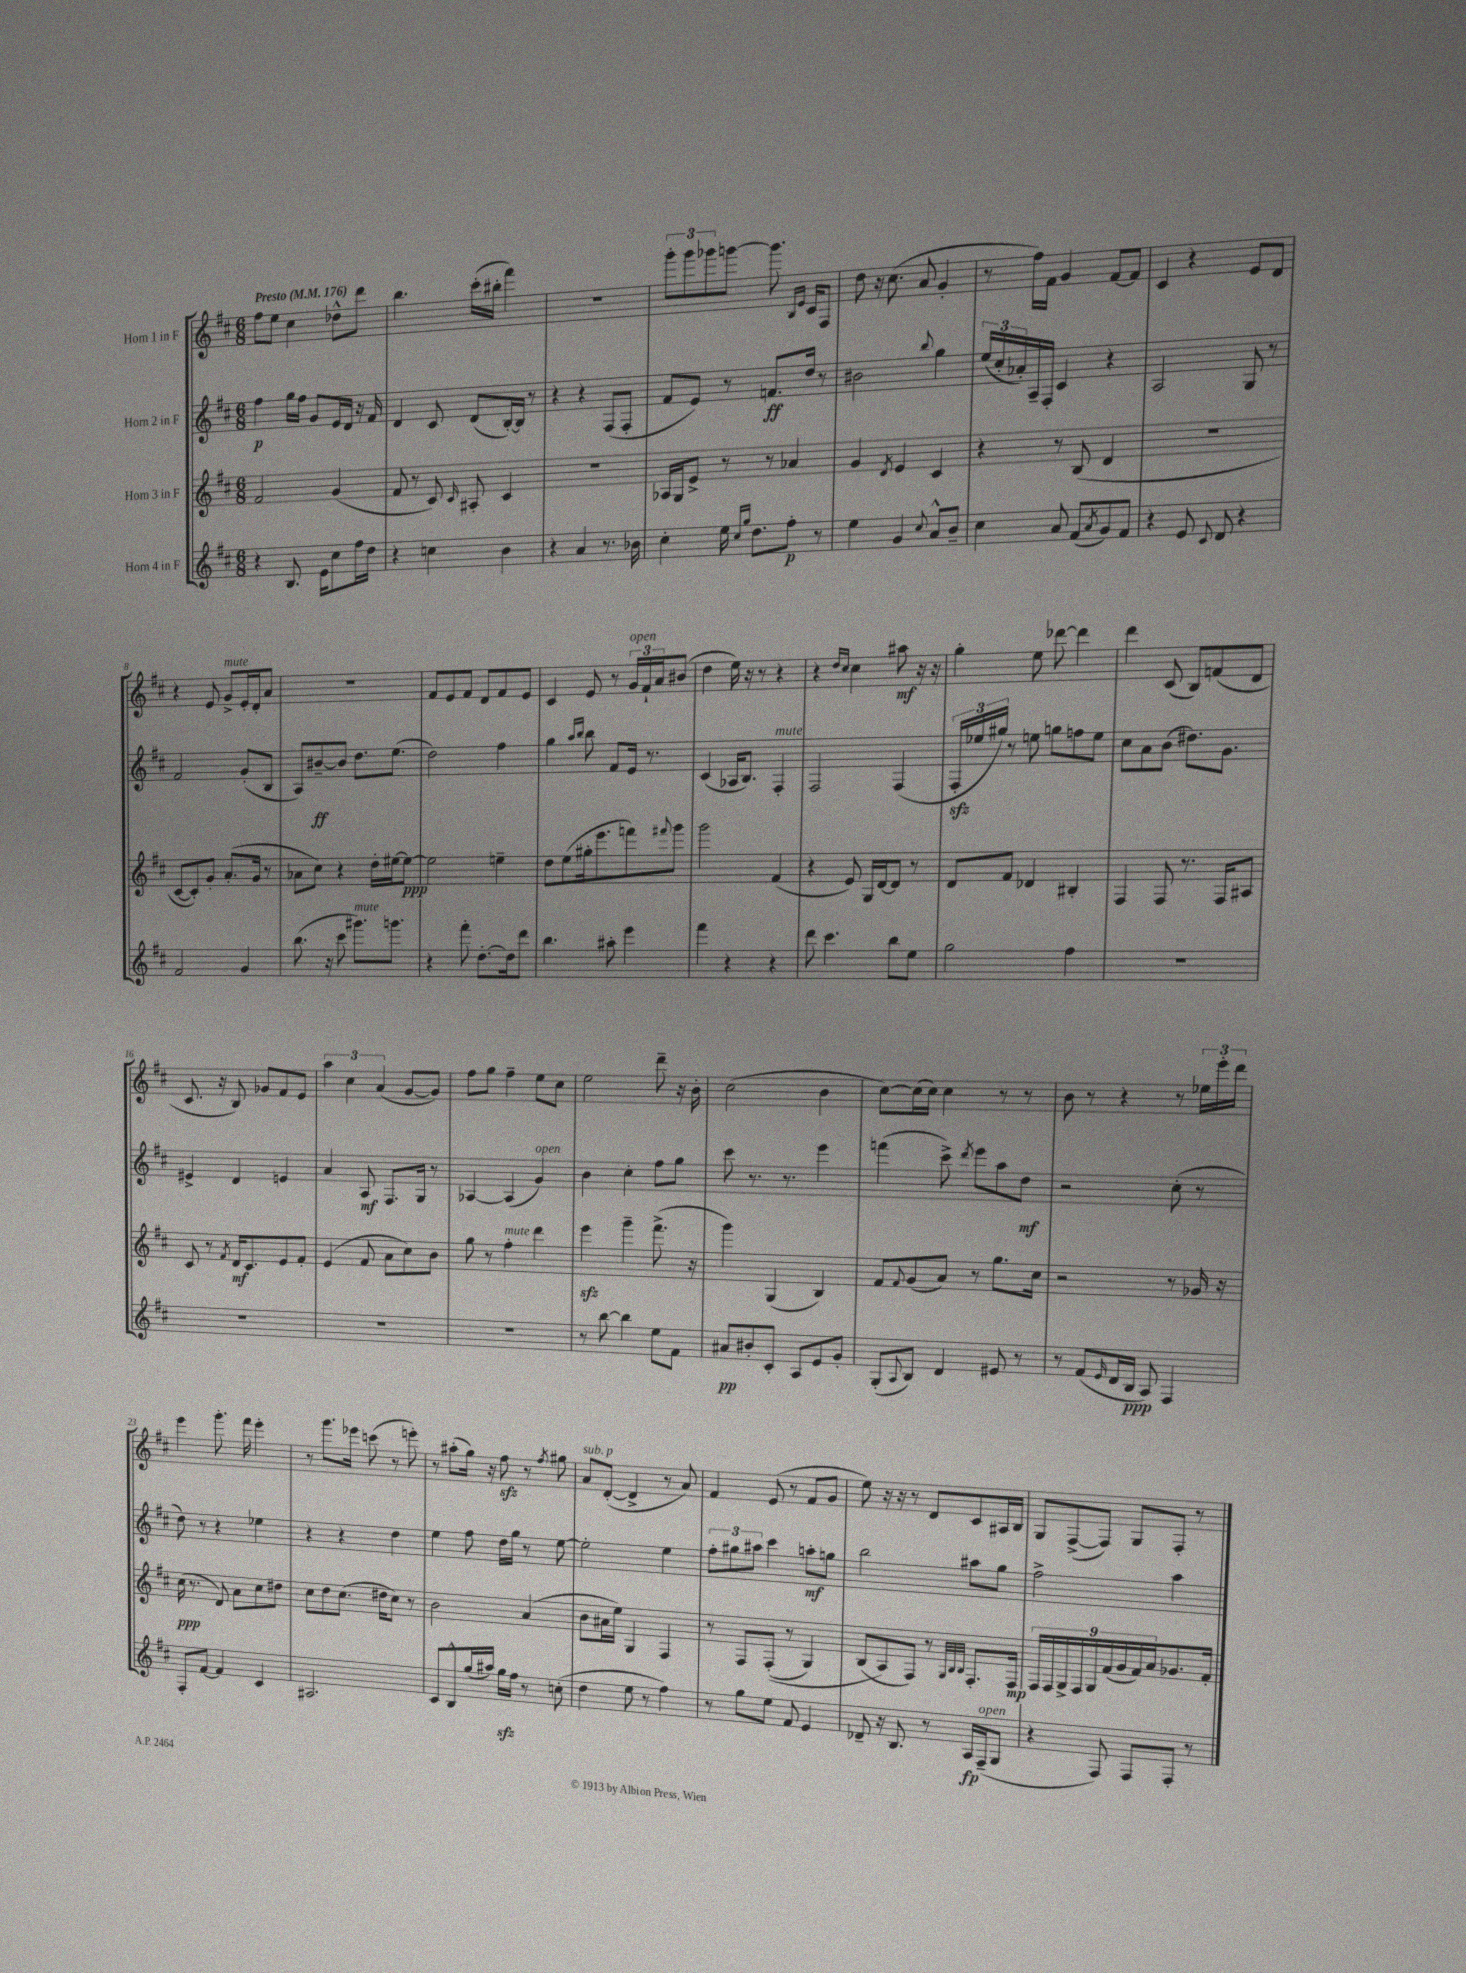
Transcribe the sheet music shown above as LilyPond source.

<<
\new StaffGroup <<
\new Staff = "s0" \with { instrumentName = "Horn 1 in F" } {
    \clef treble \key d \major \numericTimeSignature \time 6/8 \tempo "Presto" 4 = 176
    fis''8 e''8 cis''4 des''8-^ d'''8 |
    b''4. cis'''16-.( bis''16-. fis'''4) |
    R2. |
    \tuplet 3/2 { g'''8-. g'''8 ges'''8 } g'''8~ g'''8. \grace { b16 e'16 } cis'16 fis8 |
    d''8 r16 cis''8.( a'8 g'4-. |
    r8 fis''16) fis'16 g'4 fis'8~ fis'8 |
    cis'4 r4 e'8 d'8 |
    r4 e'8 g'8->^\markup { \italic "mute" } e'16-. d'16-. a'8 |
    R2. |
    fis'8 e'8 fis'8 d'8 fis'8 e'8 |
    cis'4 e'8 r8 \tuplet 3/2 { g'16^\markup { \italic "open" } fis'16-! a'16 } bis'8( |
    d''4 e''16) r16 r8 r4 |
    r4 \grace { d''16 cis''16 } cis''4 ais''8\mf r16 r16 |
    g''4-. e''8 des'''8~ des'''4 |
    d'''4 cis'8( b8) f'8( d'8 |
    cis'8. r16 b8) ges'8 fis'8 e'8 |
    \tuplet 3/2 { a''4 cis''4 a'4( } g'8~ g'8) |
    fis''8 g''8 fis''4-- e''8 cis''8 |
    e''2 d'''8-- r16 b'16-. |
    cis''2( b'4 |
    cis''8~) cis''16( cis''16) cis''4 r8 r8 |
    b'8 r8 r4 r8 \tuplet 3/2 { ees''16 e'''16-. d'''16 } |
    e'''4 g'''8.-. fis'''16 e'''4-. |
    r8 g'''8. ees'''16 c'''8( r8 e'''8-.) |
    r8 ais''8-.( g''16) r16 fis''8\sfz r8 \acciaccatura { fis''8 } gis''8 |
    a'8^\markup { \italic "sub. p" } d'8~-.( d'4-> r8 a'8) |
    fis'4 e'8( r8 fis'8 g'8 |
    e''8) r16 r16 r8 d'8 cis'8 ais16 b16 |
    g8 fis8~->( fis8) g8 fis8-. r8 \bar "|." |
}
\new Staff = "s1" \with { instrumentName = "Horn 2 in F" } {
    \clef treble \key d \major \numericTimeSignature \time 6/8
    fis''4\p g''16 fis''16 g'8 e'16 d'16 r16 fis'16 |
    d'4 cis'8 d'8( b16~-.) b16 r8 |
    r4 r4 fis8( fis8-. |
    fis'8 e'8) r8 f'8.\ff d''16 r8 |
    bis'2 \appoggiatura { b''8 } g''4 |
    \tuplet 3/2 { e''16( cis''16-. aes'16-.) } a16-- fis16-. cis'4 r4 |
    a2 g8 r8 |
    fis'2 g'8-.( b8 |
    a8) bis'8~--\ff bis'8 d''8. e''8.( |
    d''2) fis''4 |
    g''4 \grace { a''16 b''16 } b''8 fis'8 e'16 r8. |
    cis'4( aes16 b8.) fis4-.^\markup { \italic "mute" } |
    fis2 fis4( |
    \tuplet 3/2 { fis16-.\sfz ees''16 gis''16) } r8 e''8 g''8 f''8 e''8 |
    cis''8 a'8 b'8( dis''8.) g'8. |
    eis'4-> d'4 e'4 |
    a'4 a8\mf fis8. g16 r8 |
    aes4~ aes4( g'4^\markup { \italic "open" }) |
    b'4 cis''4-. fis''8 g''8 |
    cis'''8 r8. r8. e'''4 |
    f'''4( cis'''8->) \acciaccatura { d'''8 } e'''8 a''8 d''8\mf |
    r2 cis''8-.( r8 |
    d''8) r8 r4 ees''4 |
    r4 r4 d''4 |
    e''4 fis''8 d''16 g''16 r8 e''8~ |
    e''2-. e''4 |
    \tuplet 3/2 { fis''8-. gis''8 ais''8 } cis'''4 a''8-.\mf g''8 |
    b''2 ais''8 g''8 |
    fis''2-> a''4 \bar "|." |
}
\new Staff = "s2" \with { instrumentName = "Horn 3 in F" } {
    \clef treble \key d \major \numericTimeSignature \time 6/8
    fis'2 g'4( |
    fis'8 r8 cis'8) \grace { cis'16 } ais8-. cis'4 |
    R2. |
    aes16 g16 e'8-> r8 r8 aes'4 |
    g'4 \acciaccatura { d'8 } e'4 cis'4 |
    r4 r8 b8( d'4 |
    R2. |
    cis'8~ cis'8-.) g'8-. a'8.-.( g'16 r8 |
    aes'8 cis''8) r4 d''16-. eis''16~ eis''8~\ppp |
    eis''2 e''4-- |
    d''8 e''8( gis''16-. e'''8. f'''8) \appoggiatura { fis'''8 } g'''8 |
    g'''2 fis'4( |
    r4 e'8) g16 d'16~ d'8 r8 |
    d'8 fis'8 des'4 bis4-. |
    fis4 fis8 r8. fis16 ais8 |
    cis'8 r8 \acciaccatura { fis'8 } d'16\mf cis'8. e'8 fis'8-. |
    e'4( fis'8 a'8 cis''8) b'8 |
    g''8 r8 fis''4-.^\markup { \italic "mute" } d'''4 |
    e'''4\sfz g'''4-- fis'''8.->( r16 |
    g'''4) g4( b4) |
    fis'8 \appoggiatura { fis'8 } g'8( a'8) r8 g''8. cis''16 |
    r2 r8 ges'16 r16 |
    cis''16\ppp( r8. d'8) a'8 cis''8 dis''8 |
    cis''8 d''8 cis''8.( dis''16 cis''8) r8 |
    b'2 a'4( |
    b'8 ais'16 e''16) g4 fis4 |
    r8 fis8 fis8-.(\( r8 g4) |
    b8( a8\) fis8) r8 \grace { g32 b32 b32 } fis8.-. fis16\mp |
    \tuplet 9/8 { fis16 fis16 g16-> fis16 g16 fis'16( g'16 fis'16) a'16 } ges'8. fis'16-. \bar "|." |
}
\new Staff = "s3" \with { instrumentName = "Horn 4 in F" } {
    \clef treble \key d \major \numericTimeSignature \time 6/8
    r4 b8. e'16 cis''8 fis''16 d''16 |
    r4 c''4 b'4 |
    r4 a'4 r8. bes'16 |
    cis''4-. e''16 \grace { cis''16 g''16 } d''8. fis''8-.\p r8 |
    e''4 g'4 \appoggiatura { cis''8 } a'8-^ b'8-- |
    cis''4 a'8 fis'8( \acciaccatura { a'8 } g'8) fis'8 |
    r4 e'8 \appoggiatura { cis'8 } d'8 r4 |
    fis'2 g'4 |
    b''8.( r16 cis'''8 gis'''8.^\markup { \italic "mute" }) g'''8. |
    r4 fis'''8-. d''8.~-. d''16 d'''8 |
    b''4. ais''8-. e'''4 |
    fis'''4 r4 r4 |
    d'''8 cis'''4. b''8 e''8 |
    g''2 fis''4 |
    R2. |
    R2. |
    R2. |
    R2. |
    r8 b''8~ b''4 e''8 fis'8 |
    ais'8\pp bis'8-. cis'8-. a8 e'8 g'8-. |
    g8-.( \appoggiatura { a8 } b8) d'4 eis'8 r8 |
    r8 fis'8( \grace { e'16 } d'16 b16\ppp a8) fis4 |
    fis8-. fis'8~ fis'4 cis'4 |
    ais2. |
    cis'8 b8-^ g''16( ais''16) g''16\sfz fis''16 r8 c''8-.( |
    d''4 e''8 r8 fis''4) |
    r8 g''8 e''8 fis'8 e'4 |
    des'8-- r16 b8. r8 a16\fp fis16--^\markup { \italic "open" }( g8 |
    r4 fis8) fis8 fis8-. r8 \bar "|." |
}
>>
>>
